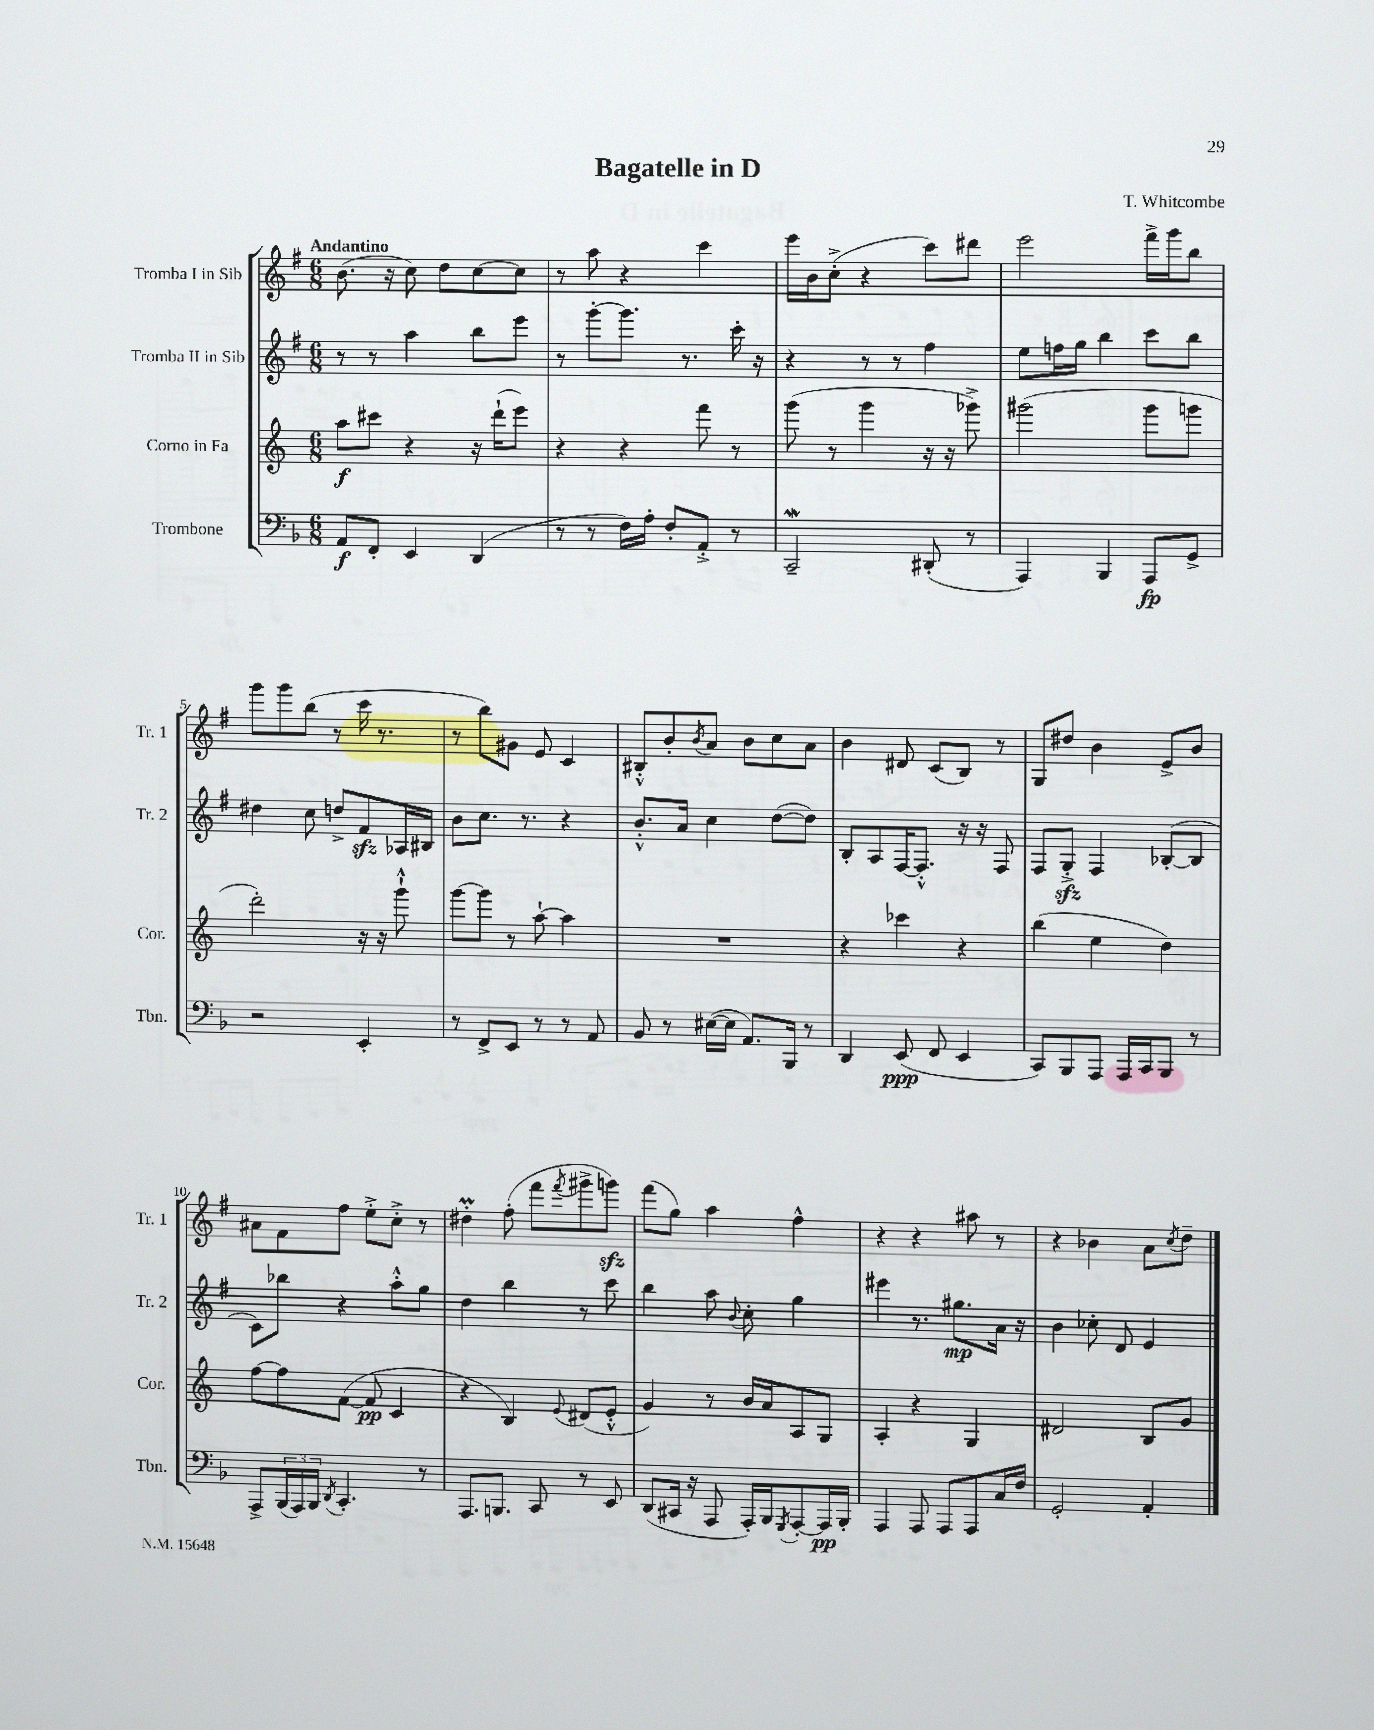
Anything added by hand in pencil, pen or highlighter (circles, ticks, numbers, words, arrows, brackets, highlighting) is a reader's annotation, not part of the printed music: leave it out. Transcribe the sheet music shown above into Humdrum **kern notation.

**kern	**kern	**kern	**kern
*staff4	*staff3	*staff2	*staff1
*clefF4	*clefG2	*clefG2	*clefG2
*k[b-]	*k[]	*k[f#]	*k[f#]
*M6/8	*M6/8	*M6/8	*M6/8
8AA	8aa	8r	(8.b
8FF'	8ccc#	8r	.
.	.	.	16r
4EE	4r	4aa	8cc)
.	.	.	8dd
(4DD	16r	8bb	[8cc
.	(16ddd`	.	.
.	8eee)	8eee	8cc]
=	=	=	=
8r	4r	8r	8r
8r	.	[8ggg'	8aa
16F)	4r	8.ggg]	4r
16A'	.	.	.
8F'	.	.	.
.	.	8.r	.
8AA'^	8fff	.	4ccc
8r	8r	16ccc'	.
.	.	16r	.
=	=	=	=
2CC~	(8ggg	4r	16eee
.	.	.	16b
.	8r	.	(8cc'^
.	4ggg	8r	4r
.	.	8r	.
(8DD#'	16r	4ff#	8ccc)
.	16r	.	.
8r	8ggg-^)	.	8ddd#
=	=	=	=
4AAA)	(2ggg#	8ee	2eee
.	.	16ff	.
.	.	16gg	.
4BBB-	.	4bb	.
8AAA	8ggg#	8ccc	16fff#^
.	.	.	16ggg
8GG^	8ggg	8bb	8bb
=	=	=	=
2r	2ddd')	4dd#	8ggg
.	.	.	8ggg
.	.	8cc	(8bb
.	.	8dd^	8r
4EE'	16r	8f#	16ccc
.	16r	.	8.r
.	8ggg`^^	16A-	.
.	.	16B#	.
=	=	=	=
8r	[8ggg	8b	8r
8FF^	8ggg]	8.cc	8bb)
8EE	8r	.	8g#
.	.	8.r	.
8r	[8aa`	.	8e
8r	4aa]	4r	4c
8AA	.	.	.
=	=	=	=
8BB-	2.r	8.b'^^	8B#'^^
8r	.	.	8b'
.	.	16a	.
.	.	.	8qb
([16E#	.	4cc	8a
16E#]	.	.	.
8.AA)	.	.	8b
.	.	([8dd	8cc
16BBB-	.	.	.
8r	.	8dd])	8a
=	=	=	=
4DD	4r	8B'	4b
.	.	8A	.
(8EE	4ccc-	[16F#	8d#
.	.	8.F#'^^]	.
8FF	.	.	(8c
4EE	4r	16r	8B)
.	.	16r	.
.	.	8F#	8r
=	=	=	=
8CC)	(4bb	8F#	8G
8BBB-	.	8G'^	8dd#
8AAA	4ee	4F#	4b
16AAA	.	.	.
16CC	.	.	.
8BBB-	4dd)	([8B-'	8e^
8r	.	8B-]	8b
=	=	=	=
8AAA^	[8ff	8c)	8a#
(24BBB-	8ff]	8bb-	8f#
24AAA)	.	.	.
24BBB-	.	.	.
8qDD	.	.	.
4.CC'	([8f	4r	8ff#
.	8f]	.	8ee'^
.	4c	8aa'^^	8cc'^
8r	.	8gg	8r
=	=	=	=
8.AAA	4r	4dd	4dd#'
8.BBB	.	.	.
.	4B)	4bb	(8ff#'
8CC	.	.	8fff#
.	8qqe	.	8qfff#
8r	(8d#	8r	8ggg#^
8EE	8e'^^	8ccc	8ggg)
=	=	=	=
(8DD	4g)	4bb	(8fff#
16CC#	.	.	8gg)
16r	.	.	.
8AAA	8r	8aa	4aa
.	.	8qqb	.
16AAA')	16b	8cc'	.
16BBB-	16a	.	.
8qGGG	.	.	.
[8AAA'	8A	4gg	4ff#^^
16AAA]	8G	.	.
16BBB-'	.	.	.
=	=	=	=
4AAA	4A'	4eee#	4r
8AAA	4r	8.r	4r
8AAA	.	.	.
.	.	8.gg#	.
8AAA	4G	.	8aa#
16C	.	16a	8r
16F	.	16r	.
=	=	=	=
2GG'	2d#	4b	4r
.	.	8cc-'	4b-
.	.	8d	.
4AA'	8B	4e	8a
.	.	.	8qcc
.	8g	.	8dd~
==	==	==	==
*-	*-	*-	*-
